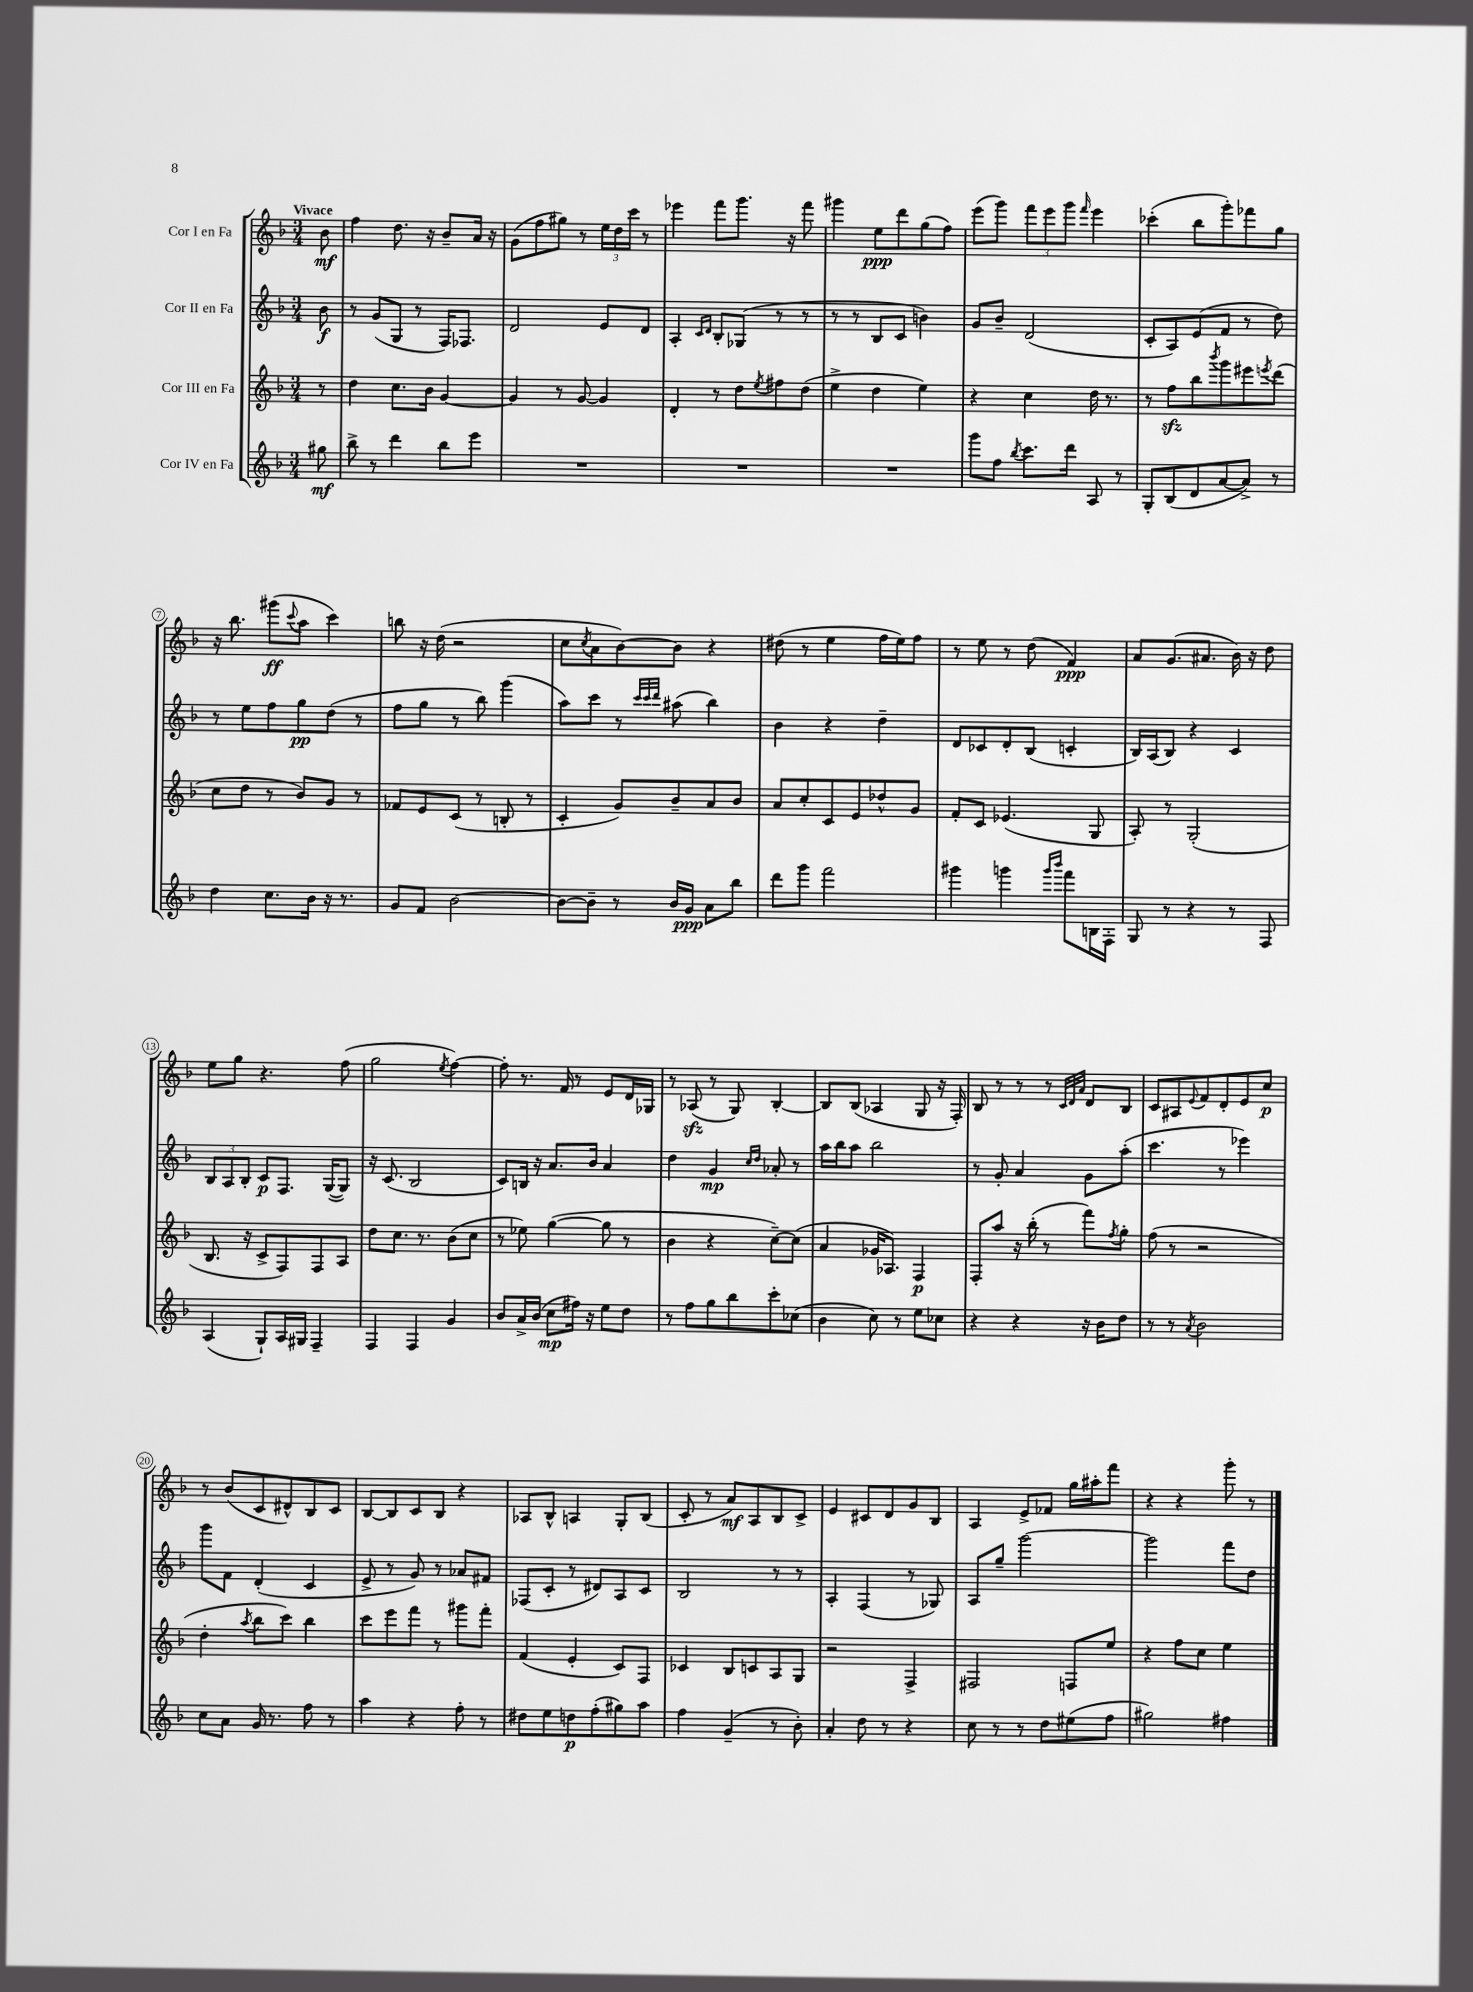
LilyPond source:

<<
\new StaffGroup <<
\new Staff = "s0" \with { instrumentName = "Cor I en Fa" } {
    \clef treble \key f \major \numericTimeSignature \time 3/4 \partial 8 \tempo "Vivace"
    bes'8\mf |
    f''4 d''8. r16 bes'8-- a'16 r16 |
    g'8( f''8 gis''8) r8 \tuplet 3/2 { e''16 d''16 c'''16 } r8 |
    ees'''4 f'''8 g'''8. r16 f'''8 |
    gis'''4 e''8\ppp d'''8 g''8( f''8) |
    e'''8( g'''8) \tuplet 3/2 { f'''8 e'''8 g'''8 } \grace { f'''16 } e'''4 |
    ces'''4-.( bes''8 g'''8-.) fes'''8 g''8 |
    r16 bes''8. gis'''8\ff( \appoggiatura { c'''8 } a''8 c'''4) |
    b''8 r16 d''16( r2 |
    c''8 \acciaccatura { c''8 } a'8 bes'8~) bes'8 r4 |
    dis''8( r8 e''4 f''16 e''16) f''8 |
    r8 e''8 r8 d''8( f'4\ppp) |
    a'8 g'8.( ais'8. bes'16) r16 d''8 |
    e''8 g''8 r4. f''8( |
    g''2 \acciaccatura { e''8 } f''4~) |
    f''8-. r8. f'16 r8 e'8 d'16 ges16 |
    r8 aes8\sfz( r8 g8) bes4~-. |
    bes8 bes8( aes4 g8 r16 f16-.) |
    bes8 r8 r8 r8 \grace { c'32 d'32 a'32 } d'8 bes8 |
    c'8 ais8 \appoggiatura { e'8 } f'8 d'8-. e'8 c''8\p |
    r8 bes'8( c'8 dis'8-^) bes8 c'8 |
    bes8~ bes8 c'8 bes8 r4 |
    aes8 bes8-^ a4 g8-. bes8( |
    c'8-. r8 a'8\mf) a8 bes8 c'8-> |
    e'4 cis'8 d'8 g'8 bes8 |
    a4 e'8-> fes'8 g''16 ais''16-. f'''8 |
    r4 r4 g'''8-. r8 \bar "|." |
}
\new Staff = "s1" \with { instrumentName = "Cor II en Fa" } {
    \clef treble \key f \major \numericTimeSignature \time 3/4 \partial 8
    bes'8\f |
    r8 g'8( g8 r8 f16) fes8. |
    d'2 e'8 d'8 |
    a4-. \grace { c'16 d'16 } bes8-. ges8( r8 r8 |
    r8 r8 bes8 c'8 b'4) |
    g'8 bes'8-- d'2( |
    c'8-. a8) e'8( f'8 r8 d''8) |
    r8 e''8 f''8 g''8\pp d''8( r8 |
    f''8 g''8 r8 bes''8) g'''4( |
    a''8) c'''8 r8 \grace { c'''32 c'''32 d'''32 } ais''8( bes''4) |
    bes'4 r4 d''4-- |
    d'8 ces'8 d'8-. bes8( c'4-. |
    bes16) a16( bes8) r4 c'4 |
    \tuplet 3/2 { bes8 a8 bes8-. } c'8\p f8. g16~( g8) |
    r16 c'8.( bes2 |
    c'8) b16 r16 a'8. bes'16 a'4 |
    d''4 g'4\mp \grace { c''16 d''16 } aes'8-. r8 |
    a''16 bes''16 a''8 bes''2 |
    r8 g'8-. a'4 g'8 a''8-.( |
    c'''4. r8 ees'''4) |
    g'''8 f'8 d'4-.( c'4 |
    e'8-> r8 g'8) r8 aes'8 fis'8 |
    fes8( c'8-. r8 dis'8) a8 c'8 |
    bes2 r8 r8 |
    a4-. f4( r8 ges8) |
    a8 g''8-- g'''2~ |
    g'''2 f'''8 d''8 \bar "|." |
}
\new Staff = "s2" \with { instrumentName = "Cor III en Fa" } {
    \clef treble \key f \major \numericTimeSignature \time 3/4 \partial 8
    r8 |
    d''4 c''8. bes'16 g'4~ |
    g'4 r8 g'8~ g'4 |
    d'4-. r8 d''8 \acciaccatura { e''8 } fis''8 d''8( |
    e''4-> d''4 e''4) |
    r4 c''4 d''16 r8. |
    r8 f''8\sfz bes''8 \acciaccatura { bes'''8 } g'''8 eis'''8 \acciaccatura { e'''8 } d'''8( |
    c''8 d''8 r8 bes'8) g'8 r8 |
    fes'8 e'8 c'8( r8 b8-. r8 |
    c'4-. g'8) bes'8-- a'8 bes'8 |
    a'8 c''8-. c'8 e'8 des''8-^ g'8 |
    f'8-. c'8 ees'4.( g8 |
    a8-.) r8 g2-.( |
    bes8. r16 c'8-> f8) f8 a8 |
    d''8 c''8. r8. bes'8( c''8 |
    r8 ees''8) g''4~( g''8 r8 |
    bes'4 r4 c''8~--) c''8( |
    a'4 ges'16 aes8.) f4\p |
    f8-. a''8 r16 bes''16-.( r8 f'''8) \acciaccatura { f''8 } g''8-. |
    f''8( r8 r2 |
    d''4-. \acciaccatura { a''8 } bes''8 c'''8) bes''4 |
    c'''8 e'''8 f'''8 r8 gis'''8 f'''8-. |
    f'4( e'4-. c'8) f8 |
    ces'4 bes8 c'8 a8 g8 |
    r2 f4-> |
    fis2 f8 e''8 |
    r4 f''8 c''8 e''4 \bar "|." |
}
\new Staff = "s3" \with { instrumentName = "Cor IV en Fa" } {
    \clef treble \key f \major \numericTimeSignature \time 3/4 \partial 8
    gis''8\mf |
    bes''8-> r8 d'''4 bes''8 e'''8 |
    R2. |
    R2. |
    R2. |
    g'''8 f''8 \acciaccatura { bes''8 } c'''8. d'''16 a8 r8 |
    g8-. bes8( d'8 a'8~ a'8->) r8 |
    d''4 c''8. bes'16 r16 r8. |
    g'8 f'8 bes'2~ |
    bes'8~ bes'8-- r8 bes'16 g'16\ppp a'8 bes''8 |
    d'''8 g'''8 f'''2 |
    gis'''4 g'''4 \grace { g'''16 bes'''16 } f'''8 b16 f16-. |
    g8 r8 r4 r8 f8 |
    a4( g8-!) a16 gis16 f4-- |
    f4 f4 g'4 |
    bes'8 a'16-> bes'16( c''8\mp fis''16) r16 e''8 d''8 |
    r8 f''8 g''8 bes''8 c'''8-. ces''8( |
    bes'4 c''8) r8 e''8 ces''8 |
    r4 r4 r16 bes'16 d''8 |
    r8 r8 \acciaccatura { a'8 } bes'2 |
    c''8 a'8 g'16 r8. f''8 r8 |
    a''4 r4 f''8-. r8 |
    dis''8 e''8 d''8\p f''8-.( gis''8) a''8 |
    f''4 g'4--( r8 bes'8-.) |
    a'4-. d''8 r8 r4 |
    c''8 r8 r8 d''8 eis''8( f''8 |
    gis''2) fis''4 \bar "|." |
}
>>
>>
\layout { \context { \Score \override BarNumber.stencil = #(make-stencil-circler 0.1 0.3 ly:text-interface::print) } }
